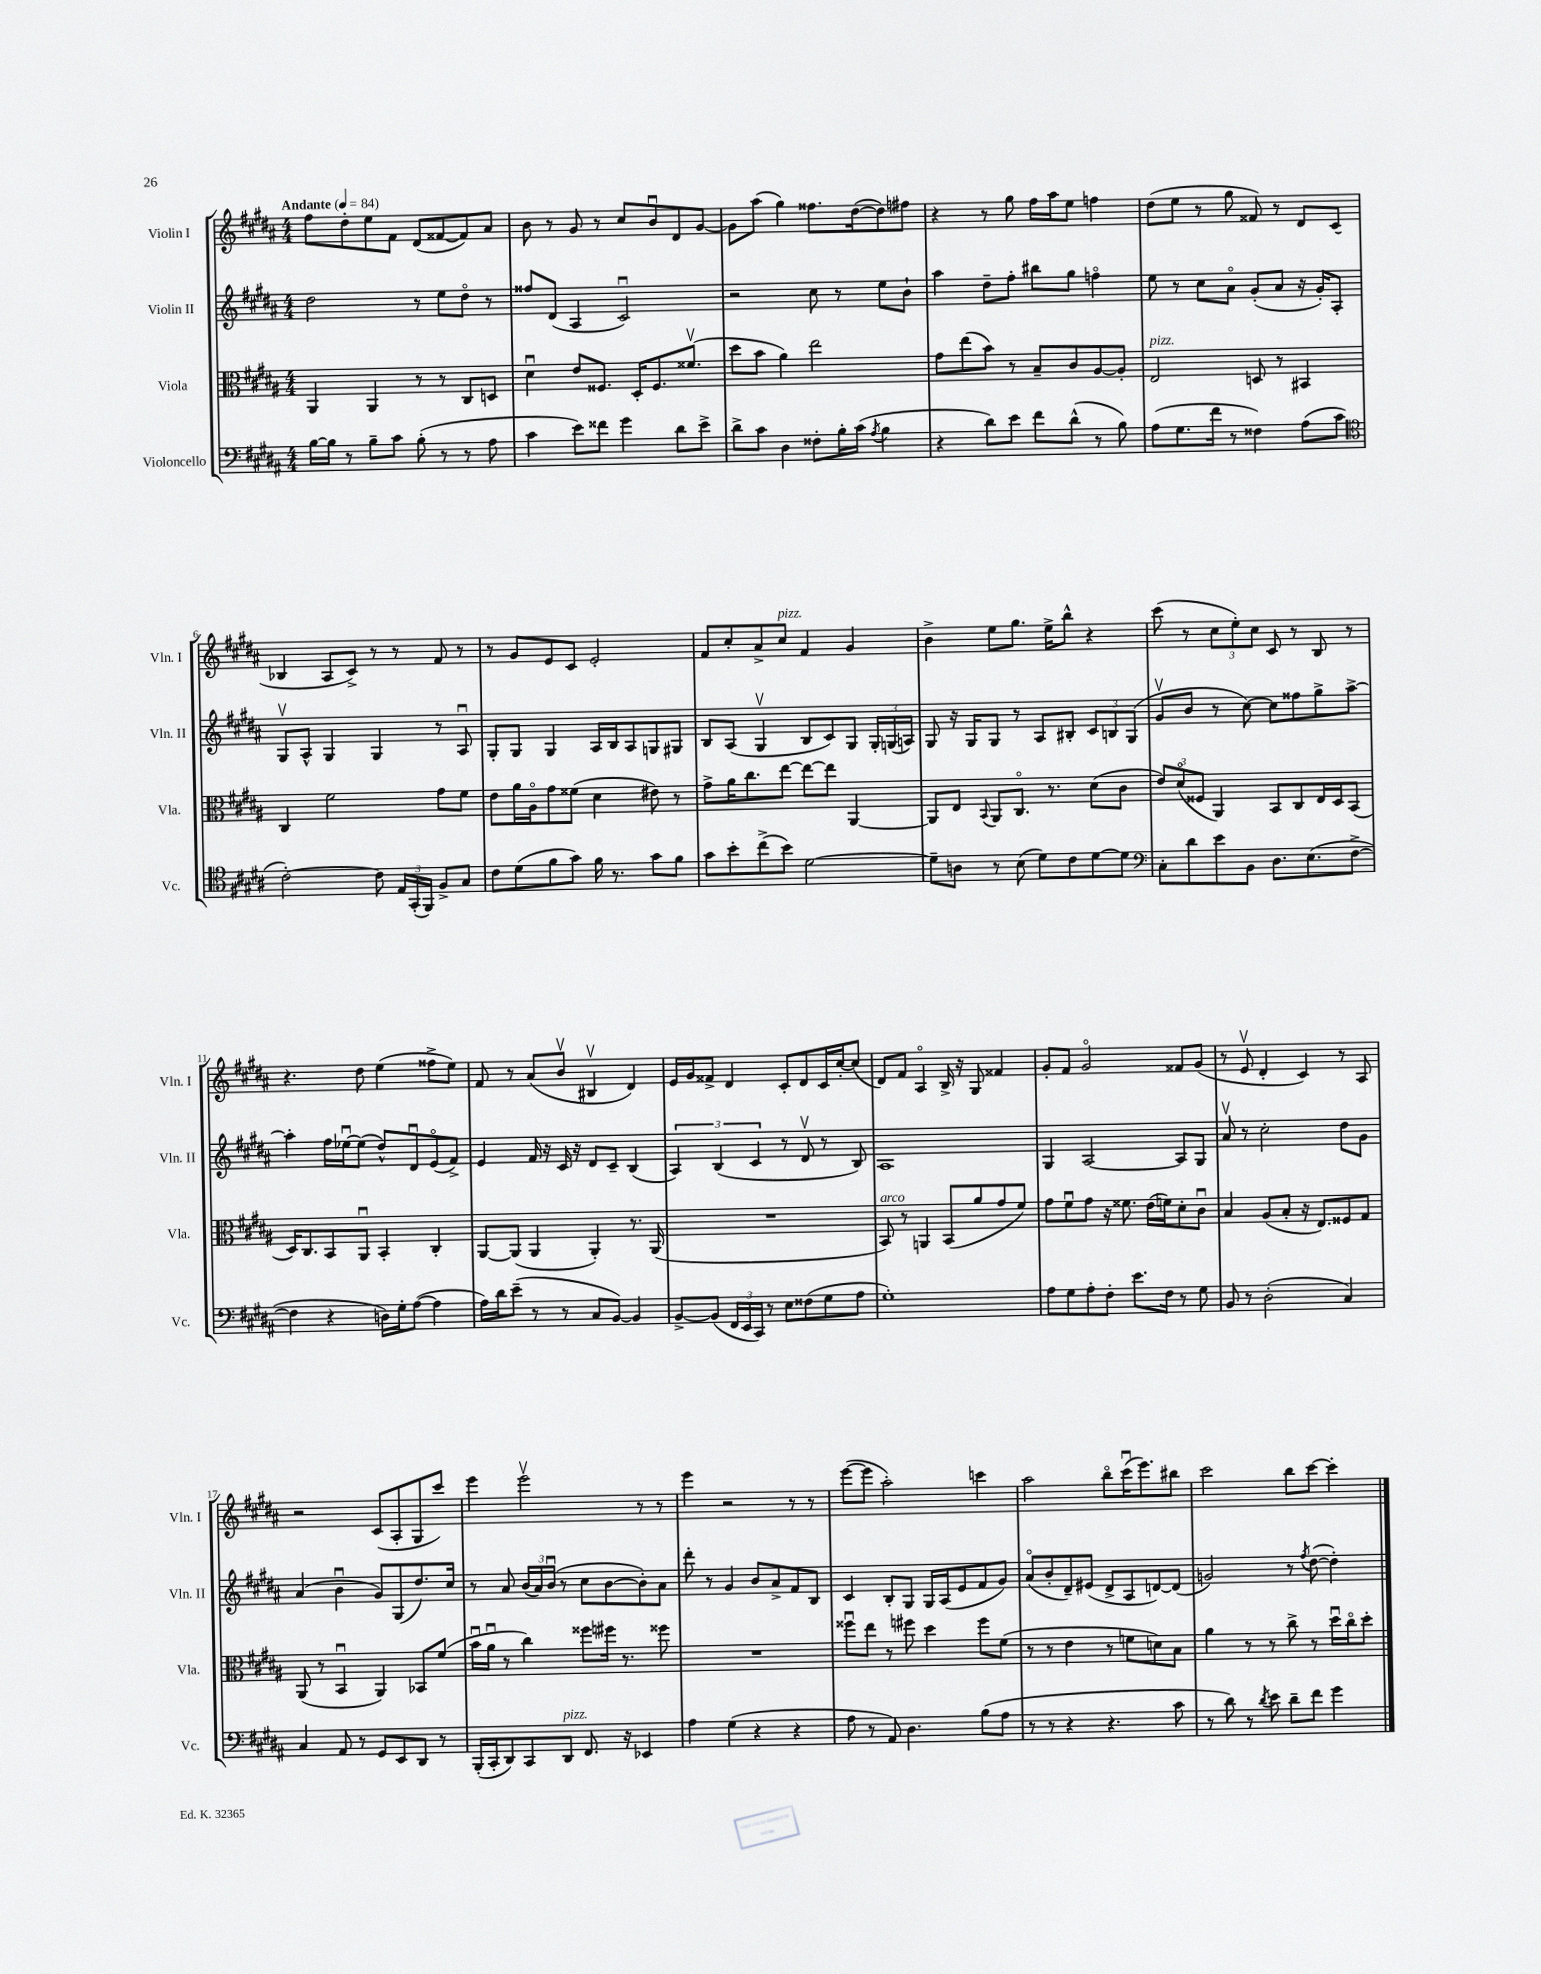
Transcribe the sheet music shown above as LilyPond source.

<<
\new StaffGroup <<
\new Staff = "s0" \with { instrumentName = "Violin I" shortInstrumentName = "Vln. I" } {
    \clef treble \key b \major \numericTimeSignature \time 4/4 \tempo "Andante" 4 = 84
    \autoBeamOff fis''8[ dis''8-. e''8 fis'8] dis'8[( fisis'8~ fisis'8) ais'8] |
    b'8 r8 gis'8 r8 cis''8[ b'8\downbow dis'8 gis'8]~ |
    gis'8[ ais''8]( gis''4) fisis''8.[ dis''16~( dis''8) fis''8] |
    r4 r8 gis''8 fis''16[ ais''16 e''8] f''4 |
    dis''8[( e''8] r8 gis''8 fisis'8) r8 dis'8[ cis'8]( |
    bes4 ais8[ cis'8]->) r8 r8 fis'8 r8 |
    r8 gis'8[ e'8 cis'8] e'2-. |
    fis'8[ cis''8-. ais'8-> cis''8]^\markup { \italic "pizz." } fis'4 gis'4 |
    b'4-> e''8[ gis''8.] e''16[-> b''8]-^ r4 |
    cis'''8( r8 \tuplet 3/2 { cis''8[ e''8-.) cis''8] } cis'8 r8 b8 r8 |
    r4. dis''8 e''4( fisis''8[-> e''8]) |
    fis'8 r8 ais'8[( b'8]\upbow bis4\upbow dis'4) |
    e'16[ gis'16 fisis'8]-> dis'4 cis'8[-. dis'8 cis'16 cis''16~-. cis''8]( |
    dis'8[) fis'8] ais4\flageolet b16-> r16 gis8 fisis'4 |
    gis'8[-. fis'8] gis'2\flageolet fisis'8[ gis'8]( |
    r8 e'8\upbow dis'4-. cis'4) r8 ais8 |
    r2 cis'8[( ais8-. gis8 cis'''8]) |
    e'''4 e'''2\upbow r8 r8 |
    e'''4 r2 r8 r8 |
    e'''8[~( e'''8] ais''2-.) c'''4 |
    ais''2 b''8[\flageolet cis'''16\downbow( e'''8.) bis''8] |
    cis'''2 b''8[ cis'''8]~ cis'''4-. \bar "|." |
}
\new Staff = "s1" \with { instrumentName = "Violin II" shortInstrumentName = "Vln. II" } {
    \clef treble \key b \major \numericTimeSignature \time 4/4
    \autoBeamOff dis''2 r8 e''8[ dis''8]\flageolet r8 |
    fisis''8[ dis'8]( ais4 cis'2\downbow) |
    r2 cis''8 r8 e''8[ b'8]-! |
    ais''4 dis''8[-- fis''8]-. bis''8[ gis''8] f''4\flageolet |
    e''8 r8 cis''8[ ais'8]\flageolet gis'8[-.( ais'8] r16 gis'16[-.) ais8]-. |
    gis8[\upbow ais8]-^ gis4 gis4 r8 ais8\downbow |
    gis8[-. gis8] gis4 ais16[ b16 ais8 g8 gis8] |
    b8[ ais8]( gis4\upbow b8[ cis'8) gis8] \tuplet 3/2 { gis16[-. g16( a16]) } |
    gis8 r16 gis16[ gis8] r8 ais8[ bis8]-. \tuplet 3/2 { cis'8[ b8 gis8]( } |
    gis'8[\upbow b'8] r8 cis''8~) cis''8[ fisis''8 gis''8-> ais''8]~-> |
    ais''4-. fis''16[ ees''16~\downbow ees''8]( dis''8[-^) dis'8\downbow e'8\flageolet( fis'8]->) |
    e'4 fis'16 r16 cis'16 r16 dis'8[ cis'8]-- b4( |
    \tuplet 3/2 { ais4) b4( cis'4 } r8 dis'8\upbow r8 b8) |
    ais1 |
    gis4 ais2~ ais8[ gis8] |
    ais'8\upbow r8 cis''2-. dis''8[ gis'8] |
    ais'4( b'4\downbow gis'8[) gis8( dis''8.) cis''16] |
    r8 ais'8 \tuplet 3/2 { b'16[( ais'16) b'16]\downbow( } r8 cis''8[ b'8~ b'8-.) ais'8] |
    dis'''8-. r8 gis'4 b'8[ ais'8-> fis'8 b8] |
    cis'4 b8[-. gis8] gis16[ ais16( e'8 fis'8 gis'8]) |
    ais'8[\flageolet( b'8-. dis'8--) eis'8]( dis'8[-> ais8 d'8~) d'8]( |
    g'2) r8 \acciaccatura { fis''8 } dis''8~( dis''4-.) \bar "|." |
}
\new Staff = "s2" \with { instrumentName = "Viola" shortInstrumentName = "Vla." } {
    \clef alto \key b \major \numericTimeSignature \time 4/4
    \autoBeamOff ais,4 ais,4 r8 r8 cis8[ d8] |
    dis'4\downbow e'8[ fisis8.] dis16[-. fisis8. fisis'8.]\upbow( |
    dis''8[ b'8] ais'4) e''2 |
    gis'8[ e''8( b'8]) r8 b8[-- cis'8 ais8~ ais8]-. |
    e2^\markup { \italic "pizz." } d8 r8 bis,4 |
    cis4 fis'2 gis'8[ fis'8] |
    e'8[ ais'16 ais16\flageolet gis'8 fisis'8]( dis'4 eis'8) r8 |
    gis'8[-> ais'16 cis''8. e''8]~ e''8[~ e''8] ais,4~ |
    ais,8[ e8] \appoggiatura { b,8 } ais,8[ cis8.]\flageolet r8. dis'8[( cis'8] |
    \tuplet 3/2 { e'8[) dis'8\flageolet( fisis8] } ais,4) b,8[ cis8 e16 dis16 b,8]( |
    dis16[) cis8. b,8 ais,8]\downbow b,4-. cis4-. |
    ais,8[~ ais,8]( ais,4 ais,4-.) r8. ais,16( |
    R1 |
    b,8^\markup { \italic "arco" }) r8 a,4 b,8[( ais'8 gis'8 fis'8]) |
    gis'8[ fis'8\downbow gis'8] r16 fisis'8. e'16[( f'16) dis'8-. cis'8]\downbow |
    b4 ais8[( b8]-. r16 e8.[) fisis8 gis8] |
    ais,8( r8 b,4\downbow ais,4) bes,8[ fis'8]( |
    b'16[\downbow ais'16]\downbow r8 cis''4) fisis''8[ fis''16] r8. fisis''8 |
    R1 |
    fisis''8[\downbow e''8] r8 fis''8 dis''4 fis''8[ fis'8]( |
    r8 r8 e'4 r8 f'8[ d'8) b8] |
    ais'4 r8 r8 cis''8-> r8 dis''16[\downbow cis''16\flageolet dis''8]-. \bar "|." |
}
\new Staff = "s3" \with { instrumentName = "Violoncello" shortInstrumentName = "Vc." } {
    \clef bass \key b \major \numericTimeSignature \time 4/4
    \autoBeamOff b16[~ b16] r8 b8[-- cis'8] b8-.( r8 r8 ais8 |
    cis'4 e'8[) fisis'8] gis'4 dis'8[ e'8]-> |
    dis'8[-> cis'8] dis4 fisis8[-. b16-. cis'16]( \acciaccatura { ais8 } b4 |
    r4 dis'8[) e'8] fis'8[ dis'8]-^( r8 b8) |
    ais8[( gis8. fis'16] r8 fisis4) ais8[( cis'8] |
    \clef tenor cis'2~-.) cis'8 \tuplet 3/2 { e16[ gis,16-.( fis,16]) } fis8[-> gis8] |
    cis'8[ dis'8( fis'8 gis'8]) fis'16 r8. gis'8[ fis'8] |
    gis'8[ b'8-. cis''8->( b'8]) dis'2~ |
    dis'8[-- a8] r8 b8( dis'8[) cis'8 dis'8~ dis'8] |
    \clef bass cis8[-. dis'8 e'8 b,8] dis8.[ e8.( fis8]~-> |
    fis4 r4 d16[) gis16-. ais8]~( ais4 |
    ais16[) dis'16 e'8]--( r8 r8 cis8[ b,8]~) b,4 |
    b,8[~-> b,8]( \tuplet 3/2 { fis,16[ e,16 cis,16]) } r8 e8[ fisis8( gis8 ais8] |
    gis1-.) |
    ais8[ gis8 ais8-. fis8]-. e'8.[ fis16] r8 gis8 |
    b,8 r8 dis2-.( cis4) |
    cis4 ais,8 r8 gis,8[ e,8 dis,8] r8 |
    b,,16[-.( cis,16-. dis,8) cis,8 dis,8]^\markup { \italic "pizz." } fis,8. r16 ees,4 |
    ais4 gis4( r4 r4 |
    ais8 r8 ais,8) dis4. b8[( ais8] |
    r8 r8 r4 r4. cis'8 |
    r8 dis'8) r8 \acciaccatura { dis'8 } e'8 dis'8[-- fis'8] gis'4 \bar "|." |
}
>>
>>
